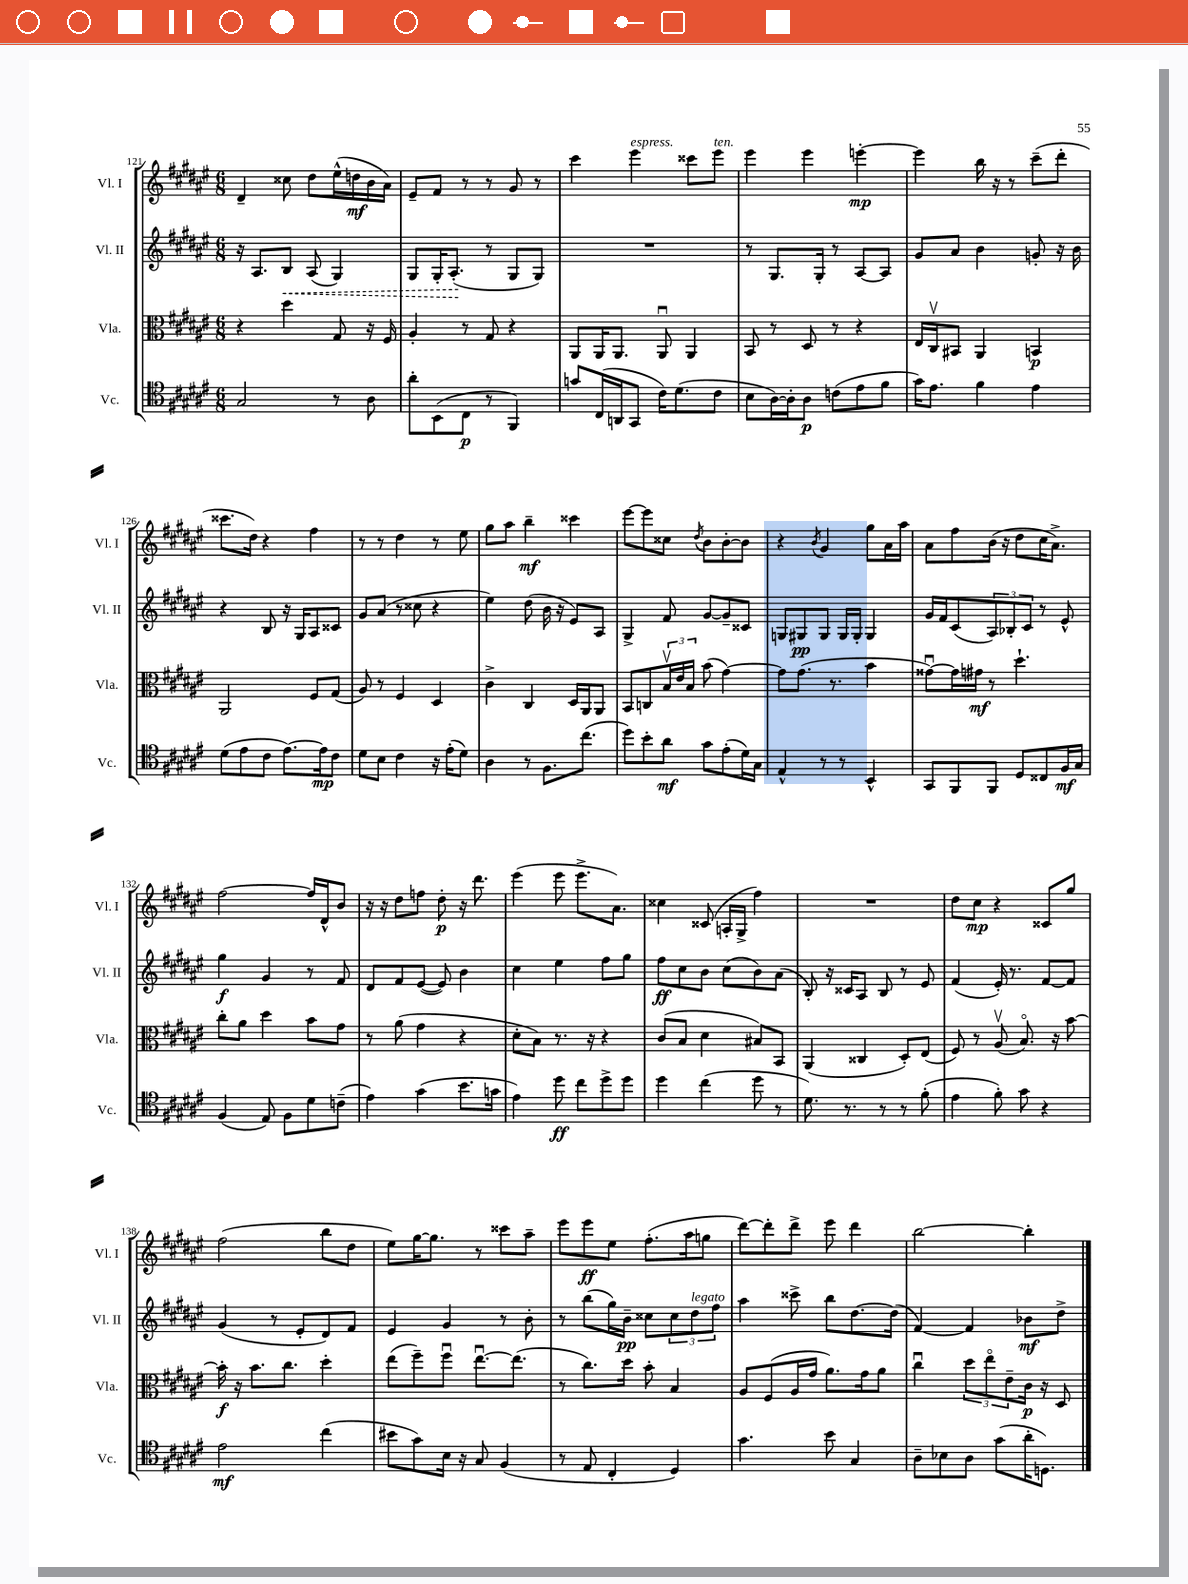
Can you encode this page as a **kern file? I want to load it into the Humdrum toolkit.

**kern	**dynam	**kern	**dynam	**kern	**dynam	**kern	**dynam
*part4	*part4	*part3	*part3	*part2	*part2	*part1	*part1
*staff4	*staff4	*staff3	*staff3	*staff2	*staff2	*staff1	*staff1
*I"Vc.	*	*I"Vla.	*	*I"Vl. II	*	*I"Vl. I	*
*I'Vc.	*	*I'Vla.	*	*I'Vl. II	*	*I'Vl. I	*
*clefC4	*	*clefC3	*	*clefG2	*	*clefG2	*
*k[f#c#g#d#a#e#]	*	*k[f#c#g#d#a#e#]	*	*k[f#c#g#d#a#e#]	*	*k[f#c#g#d#a#e#]	*
*M6/8	*	*M6/8	*	*M6/8	*	*M6/8	*
=121	=121	=121	=121	=121	=121	=121	=121
2G#/	.	4r	.	16r	.	4d#~/	.
.	.	.	.	8.A#/L	.	.	.
!	!	!	!	!	!LO:HP:b	!	!
.	.	4dd#\	.	8B/J	<	8cc##X\	.
.	.	.	.	(8A#/	.	8dd#\L	.
8r	.	8G#/	.	4G#/)	.	(16ee#^^\L	.
.	.	.	.	.	.	16ddn\	mf
8A#\	.	16r	.	.	.	16b\	.
.	.	16F#/	.	.	.	16a#\JJ)	.
=122	=122	=122	=122	=122	=122	=122	=122
8a#'\L	.	4A#'/	.	8G#/L	.	8e#~/L	.
(8BB\	.	.	.	16G#'/K	.	8f#/J	.
.	.	.	.	(8.A#'/J	.	.	.
8C#\J	p	8r	.	.	.	8r	.
8r	.	8G#/	.	8r	[	8r	.
4FF#/)	.	4r	.	8G#/L	.	8g#/	.
.	.	.	.	8G#/J)	.	8r	.
=123	=123	=123	=123	=123	=123	=123	=123
8gn/L	.	8AA#/L	.	2.r	.	4ccc#\	.
(16C#/L	.	16AA#/K	.	.	.	.	.
16AAn/J	.	8.AA#/J	.	.	.	.	.
!	!	!	!	!	!	!LO:TX:a:i:t=espress.	!
8GG#/J	.	.	.	.	.	4eee#\	.
16c#\KL)	.	8AA#u/	.	.	.	.	.
(8.d#\	.	.	.	.	.	.	.
.	.	4AA#/	.	.	.	8ccc##X\L	.
!	!	!	!	!	!	!LO:TX:a:i:t=ten.	!
8c#\J	.	.	.	.	.	8eee#\J	.
=124	=124	=124	=124	=124	=124	=124	=124
8B\L	.	8BB/	.	8r	.	4eee#\	.
[16A#\L)	.	8r	.	8.G#/L	.	.	.
16A#'\J]	.	.	.	.	.	.	.
8A#\J	p	8D#/	.	.	.	4eee#\	.
.	.	.	.	16G#'/Jk	.	.	.
(8cn\L	.	8r	.	8r	.	.	.
8e#\	.	4r	.	[8A#/L	.	[4eeen'\	mp
8f#\J	.	.	.	8A#/J]	.	.	.
=125	=125	=125	=125	=125	=125	=125	=125
16g#\KL)	.	16E#/LL	.	8g#/L	.	4eee\]	.
8.e#\J	.	16C#v/J	.	.	.	.	.
.	.	8BB#X/J	.	8a#/J	.	.	.
4f#\	.	4AA#/	.	4b\	.	16bb\	.
.	.	.	.	.	.	16r	.
.	.	.	.	.	.	8r	.
4e#\	.	4BBn/	p	8gn'/	.	(8ccc#~\L	.
.	.	.	.	16r	.	8ddd#'\J	.
.	.	.	.	16b\	.	.	.
!!LO:LB:g=z
=126	=126	=126	=126	=126	=126	=126	=126
(8d#\L	.	2AA#/	.	4r	.	8.ccc##X\L	.
8e#\	.	.	.	.	.	.	.
.	.	.	.	.	.	16dd#\Jk)	.
8c#\J	.	.	.	8B/	.	4r	.
[8.e#\L)	.	.	.	16r	.	.	.
.	.	.	.	16G#/KL	.	.	.
.	.	8F#/L	.	8A#/	.	4ff#\	.
16e#\k]	mp	.	.	.	.	.	.
8c#\J	.	(8G#/J	.	8c##X/J	.	.	.
=127	=127	=127	=127	=127	=127	=127	=127
8d#\L	.	8A#/)	.	8g#/L	.	8r	.
8B\J	.	8r	.	(8a#/J	.	8r	.
4c#\	.	4F#/	.	8r	.	4dd#\	.
.	.	.	.	8cc##X\	.	.	.
16r	.	4D#/	.	4r	.	8r	.
(16e#'\KL	.	.	.	.	.	.	.
8d#\J)	.	.	.	.	.	8ee#\	.
=128	=128	=128	=128	=128	=128	=128	=128
4A#\	.	4c#^\	.	4ee#\)	.	8gg#\L	.
.	.	.	.	.	.	8aa#\J	.
8r	.	4C#/	.	(8dd#\	.	4bb~\	mf
8.F#\L	.	.	.	16b\	.	.	.
.	.	.	.	16r	.	.	.
.	.	16D#/LL	.	8e#/L)	.	4ccc##X\	.
(8.cc#\J	.	16AA#/J	.	.	.	.	.
.	.	8AA#/J	.	8A#/J	.	.	.
=129	=129	=129	=129	=129	=129	=129	=129
8dd#\L)	.	8BB/L	.	4G#^/	.	[8eee#\L	.
8b'\	.	8Cn/	.	.	.	8eee#\]	.
8a#\J	mf	24Bv/L	.	8f#/	.	8cc##X\J	.
.	.	24e#/	.	.	.	.	.
.	.	24B/JJ	.	.	.	.	.
.	.	.	.	.	.	8qdd#/	.
8g#\L	.	(8b\	.	[8g#/L	.	8b\L	.
(8e#'\	.	[4g#\)	.	8g#~/]	.	[8b'\	.
16d#\L)	.	.	.	8c##X/J	.	8b\J]	.
16G#\JJ	.	.	.	.	.	.	.
=130	=130	=130	=130	=130	=130	=130	=130
4E#^^/	.	8g#\L]	.	8Gn/L	.	4r	.
.	.	(8.g#\J	.	8G#X/	pp	.	.
.	.	.	.	.	.	8qb/	.
8r	.	.	.	8G#/J	.	4g#/	.
.	.	8.r	.	.	.	.	.
8r	.	.	.	16G#/LL	.	.	.
.	.	.	.	16G#'/JJ	.	.	.
4BB^^/	.	4b\	.	4G#/	.	8gg#\L	.
.	.	.	.	.	.	16a#\L	.
.	.	.	.	.	.	16aa#\JJ	.
=131	=131	=131	=131	=131	=131	=131	=131
8GG#/L	.	[8g##Xu\L)	.	16g#/LL	.	8a#\L	.
.	.	.	.	16f#/J	.	.	.
8FF#/	.	16g##\L]	.	(8c#/	.	8ff#\	.
.	.	16g#X\JJ	mf	.	.	.	.
8FF#/J	.	8r	.	12A#/)	.	(16b\Jk	.
.	.	.	.	.	.	16r	.
.	.	.	.	12B-X'/	.	.	.
8D#/L	.	4.dd#`\	.	.	.	8dd#\L	.
.	.	.	.	12c#/J	.	.	.
8C##X/	.	.	.	8r	.	16cc#\K	.
.	.	.	.	.	.	8.a#^\J)	.
16F#/L	mf	.	.	8e#^^/	.	.	.
16G#/JJ	.	.	.	.	.	.	.
!!LO:LB:g=z
=132	=132	=132	=132	=132	=132	=132	=132
(4F#/	.	8cc#'\L	.	4gg#\	f	[2ff#\	.
.	.	8a#\J	.	.	.	.	.
8E#/)	.	4dd#\	.	4g#/	.	.	.
8F#\L	.	.	.	.	.	.	.
8d#\	.	8b\L	.	8r	.	16ff#/LL]	.
.	.	.	.	.	.	16d#^^/J	.
(8cn~\J	.	8g#\J	.	8f#/	.	8b/J	.
=133	=133	=133	=133	=133	=133	=133	=133
4e#\)	.	8r	.	8d#/L	.	16r	.
.	.	.	.	.	.	16r	.
.	.	(8a#\	.	8f#/	.	8dd#\L	.
(4g#\	.	4g#\	.	([8e#/J	.	8ffn\J	.
.	.	.	.	8e#/])	.	8dd#'\	p
8.b\L	.	4r	.	4b\	.	16r	.
.	.	.	.	.	.	8.ddd#\	.
16gn\Jk	.	.	.	.	.	.	.
=134	=134	=134	=134	=134	=134	=134	=134
4e#\)	.	8d#'\L	.	4cc#\	.	(4eee#\	.
.	.	8B\J)	.	.	.	.	.
8dd#\	ff	8.r	.	4ee#\	.	8eee#\	.
8cc#\L	.	.	.	.	.	8.eee#^\L	.
.	.	16r	.	.	.	.	.
8dd#^\	.	4r	.	8ff#\L	.	.	.
.	.	.	.	.	.	8.a#\J)	.
8dd#\J	.	.	.	8gg#\J	.	.	.
=135	=135	=135	=135	=135	=135	=135	=135
4dd#\	.	(8c#/L	.	8ff#\L	ff	4cc##X\	.
.	.	8B/J	.	8cc#\	.	.	.
(4cc#\	.	4d#\	.	8b\J	.	(8c##X/	.
.	.	.	.	(8cc#\L	.	16An'/LL	.
.	.	.	.	.	.	16G#^/JJ	.
8dd#\	.	8B#X/L)	.	8b\)	.	4ff#\)	.
8r	.	8BB/J	.	(8a#\J	.	.	.
=136	=136	=136	=136	=136	=136	=136	=136
8.d#\)	.	(4AA#/	.	8B'/)	.	2.r	.
.	.	.	.	16r	.	.	.
8.r	.	.	.	16c##X/KL	.	.	.
.	.	4C##X/	.	8A#/J	.	.	.
8r	.	.	.	8B/	.	.	.
8r	.	8D#'/L)	.	8r	.	.	.
(8f#'\	.	(8E#/J	.	8e#/	.	.	.
=137	=137	=137	=137	=137	=137	=137	=137
4e#\	.	8F#/)	.	(4f#/	.	8dd#\L	.
.	.	8r	.	.	.	8cc#\J	mp
8f#'\)	.	(8A#v/	.	16e#'/)	.	4r	.
.	.	.	.	8.r	.	.	.
8g#\	.	8.B/)	.	.	.	.	.
4r	.	.	.	[8f#/L	.	8c##X/L	.
.	.	16r	.	.	.	.	.
.	.	[8b\	.	8f#/J]	.	8gg#/J	.
!!LO:LB:g=z
=138	=138	=138	=138	=138	=138	=138	=138
2e#\	mf	16b'\]	f	(4g#/	.	(2ff#\	.
.	.	16r	.	.	.	.	.
.	.	8.b\L	.	.	.	.	.
.	.	.	.	8r	.	.	.
.	.	8.cc#\J	.	.	.	.	.
.	.	.	.	8e#'/L	.	.	.
(4cc#\	.	4dd#'\	.	8d#/)	.	8bb\L	.
.	.	.	.	8f#/J	.	8dd#\J	.
=139	=139	=139	=139	=139	=139	=139	=139
8b#X\L	.	(8ee#\L	.	4e#/	.	8ee#\L)	.
8g#\)	.	8ff#~\)	.	.	.	[16gg#\K	.
.	.	.	.	.	.	8.gg#\J]	.
16B\Jk	.	8ff#u\J	.	4g#/	.	.	.
16r	.	.	.	.	.	.	.
8G#/	.	[8.ee#u\L	.	.	.	8r	.
(4F#/	.	.	.	8r	.	8ccc##X\L	.
.	.	(8.ee#\J]	.	.	.	.	.
.	.	.	.	8b'\	.	8aa#~\J	.
=140	=140	=140	=140	=140	=140	=140	=140
8r	.	8r	.	8r	.	8eee#\L	.
8E#/	.	8.cc#\L)	.	(8bb\L	.	8eee#\	ff
4C#'/	.	.	.	16gg#\L)	.	8ee#\J	.
.	.	16dd#\Jk	.	16b~\JJ	pp	.	.
.	.	8b'\	.	8cc##X\L	.	(8.ff#'\L	.
4D#/)	.	4B/	.	12cc##\	.	.	.
.	.	.	.	.	.	16aa#\k	.
!	!	!	!	!LO:TX:a:i:t=legato	!	!	!
.	.	.	.	12dd#\	.	.	.
.	.	.	.	.	.	8ggn\J	.
.	.	.	.	12ff#\J	.	.	.
=141	=141	=141	=141	=141	=141	=141	=141
4.g#\	.	8A#/L	.	4aa#\	.	[8ddd#\L)	.
.	.	(8F#/	.	.	.	8ddd#'\]	.
.	.	16A#/L	.	8ccc##X^\	.	8ddd#^\J	.
.	.	16g#/JJ	.	.	.	.	.
8b\	.	8.a#\L)	.	8bb\L	.	8eee#\	.
4G#/	.	.	.	[8.dd#\	.	4ddd#\	.
.	.	16g#\k	.	.	.	.	.
.	.	8a#\J	.	.	.	.	.
.	.	.	.	(16dd#\Jk]	.	.	.
=142	=142	=142	=142	=142	=142	=142	=142
8A#~\L	.	4cc#u\	.	[4f#/)	.	[2bb\	.
8B-X\	.	.	.	.	.	.	.
8A#\J	.	12dd#\L	.	4f#/]	.	.	.
.	.	12ee#\	.	.	.	.	.
(8g#\L	.	.	.	.	.	.	.
.	.	12e#~\	.	.	.	.	.
16a#'\K	.	16c#\Jk	p	8b-X\L	mf	4bb'\]	.
8.Dn\J)	.	16r	.	.	.	.	.
.	.	8D#/	.	8dd#^\J	.	.	.
==	==	==	==	==	==	==	==
*-	*-	*-	*-	*-	*-	*-	*-
